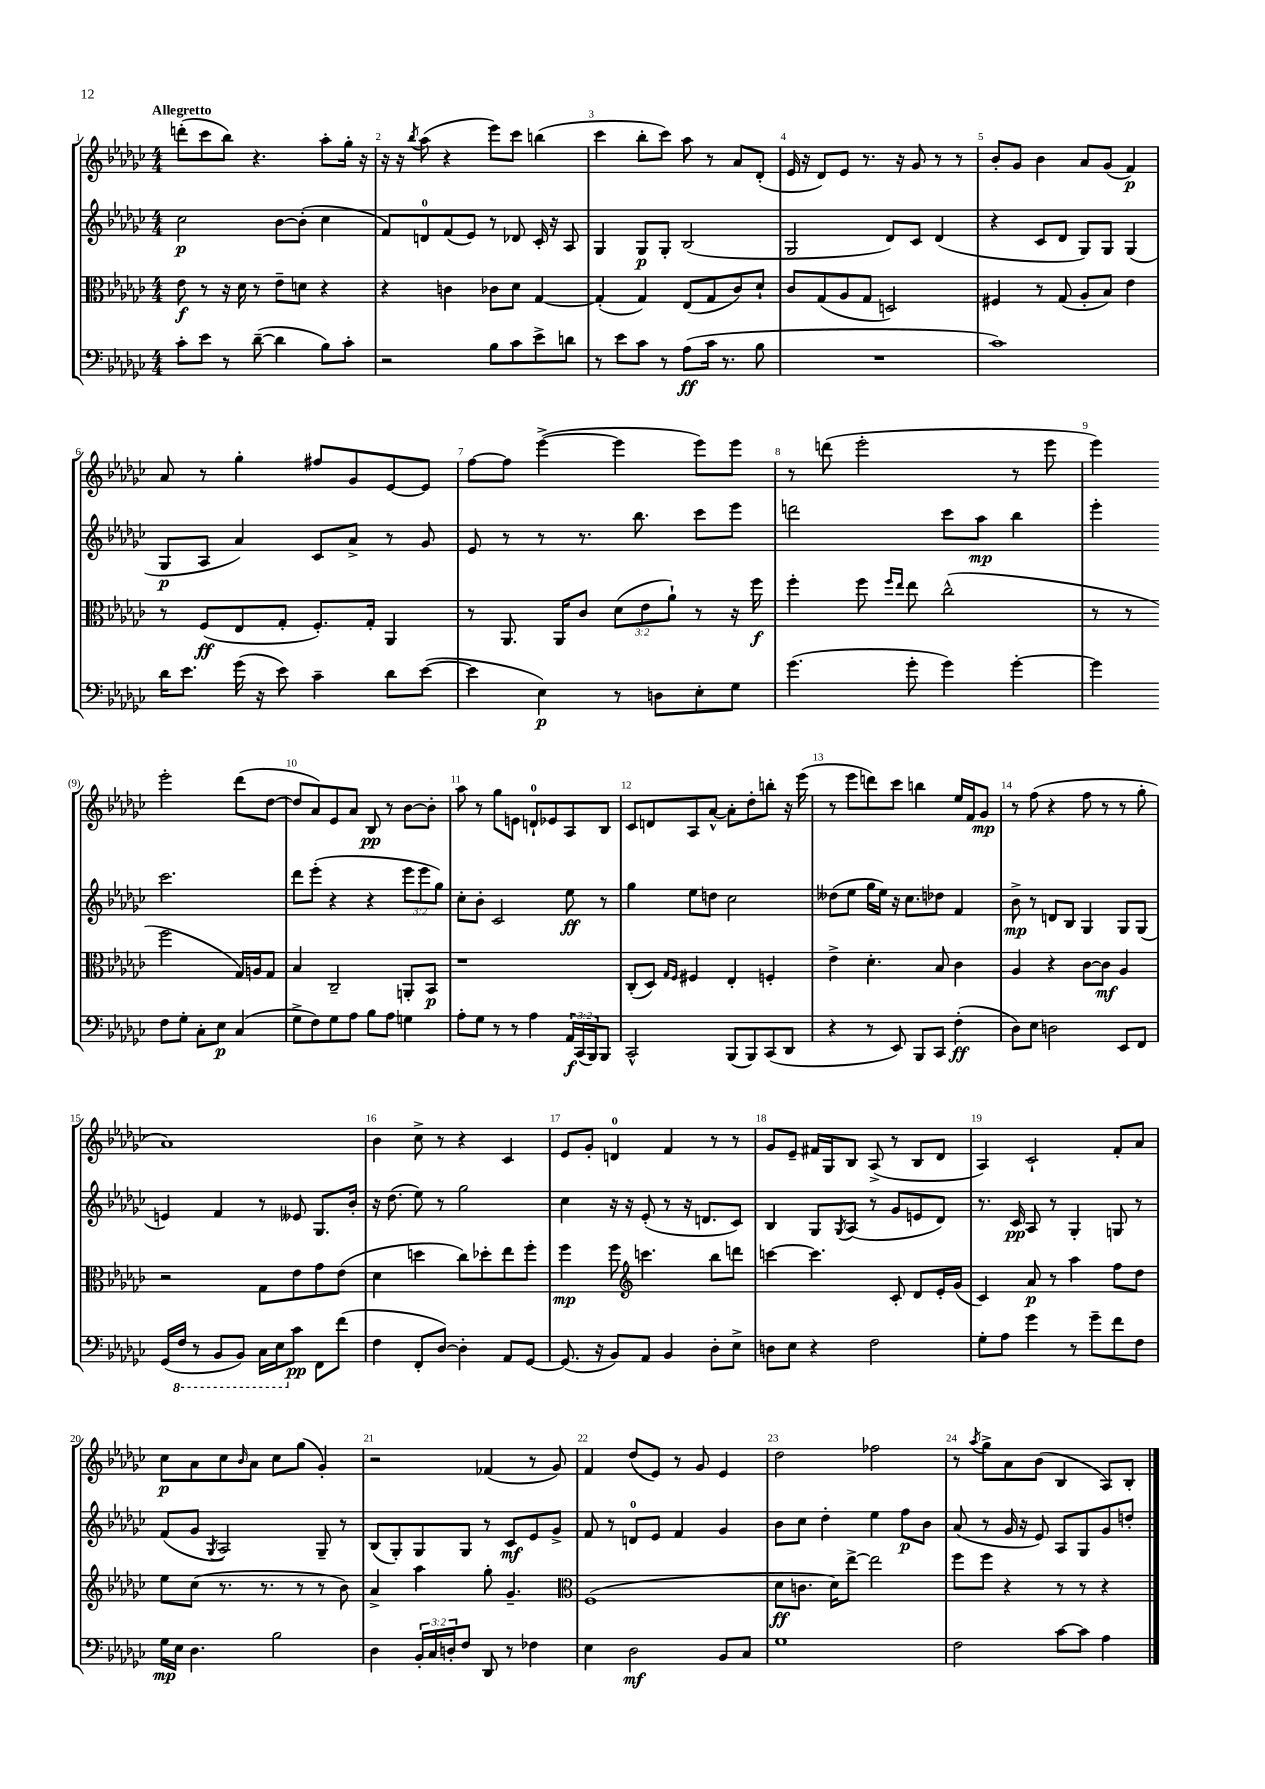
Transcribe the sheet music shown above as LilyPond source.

<<
\new StaffGroup <<
\new Staff = "s0" {
    \clef treble \key ges \major \numericTimeSignature \time 4/4 \tempo "Allegretto"
    d'''8-.( ces'''8 bes''8) r4. aes''8-. ges''16-. r16 |
    r16 r16 \acciaccatura { bes''8 } aes''8( r4 ees'''8) ces'''8 b''4( |
    ces'''4 bes''8-. ces'''8) aes''8 r8 aes'8 des'8-.( |
    ees'16 r16 des'8) ees'8 r8. r16 ges'8 r8 r8 |
    bes'8-. ges'8 bes'4 aes'8 ges'8( f'4\p) |
    aes'8 r8 ges''4-. fis''8 ges'8 ees'8~ ees'8 |
    f''8~ f''8 ees'''4~->( ees'''4 ees'''8) ees'''8 |
    r8 d'''8( ees'''2-. r8 ees'''8 |
    ees'''4) ees'''2-. des'''8( des''8~ |
    des''8 aes'8) ees'8 aes'8 bes8\pp r8 bes'8~ bes'8-. |
    aes''8 r8 ges''8 e'8 d'8-0-! ees'8 aes8 bes8 |
    ces'8 d'8 aes8 aes'8~-^ aes'8-. des''8-. b''8-. r16 ees'''16( |
    r8 ees'''8 d'''8) ces'''8 b''4 ees''16 f'16 ges'8\mp |
    r8 f''8( r4 f''8 r8 r8 ges''8-. |
    aes'1) |
    bes'4 ces''8-> r8 r4 ces'4 |
    ees'8 ges'8-. d'4-0 f'4 r8 r8 |
    ges'8 ees'8-- fis'16 ges16 bes8 aes8->( r8 bes8 des'8 |
    aes4) ces'2-! f'8-. aes'8 |
    ces''8\p aes'8 ces''8 \grace { bes'16 } aes'8 ces''8 ges''8( ges'4-.) |
    r2 fes'4( r8 ges'8) |
    f'4 des''8( ees'8) r8 ges'8 ees'4 |
    des''2 fes''2 |
    r8 \acciaccatura { aes''8 } ges''8-> aes'8 bes'8( bes4 aes8) bes8-. \bar "|." |
}
\new Staff = "s1" {
    \clef treble \key ges \major \numericTimeSignature \time 4/4 \override Staff.TupletNumber.text = #tuplet-number::calc-fraction-text
    ces''2\p bes'8~ bes'8-.( ces''4 |
    f'8) d'8-0 f'8( ees'8) r8 des'8 ces'16-. r16 aes8 |
    ges4 ges8\p ges8-. bes2( |
    ges2 des'8) ces'8 des'4( |
    r4 ces'8 des'8 ges8) ges8 ges4( |
    ges8\p aes8 aes'4) ces'8 aes'8-> r8 ges'8 |
    ees'8 r8 r8 r8. bes''8. ces'''8 ees'''8 |
    d'''2 ces'''8 aes''8\mp bes''4 |
    ees'''4-. ces'''2. |
    des'''8 ees'''8-.( r4 r4 \tuplet 3/2 { ees'''8 ees'''8 ges''8) } |
    ces''8-. bes'8-. ces'2 ees''8\ff r8 |
    ges''4 ees''8 d''8 ces''2 |
    deses''8( ees''8 ges''16 ees''16) r16 ces''8. des''8 f'4 |
    bes'8->\mp r8 d'8 bes8 ges4 ges8 ges8( |
    e'4) f'4 r8 eeses'8 ges8. bes'16-. |
    r16 des''8.( ees''8) r8 ges''2 |
    ces''4 r16 r16 ees'8-.( r8 r16 d'8. ces'8) |
    bes4 ges8 \acciaccatura { ges8 } aes8( r8 ges'8 e'8 des'8) |
    r8. ces'16\pp aes8 r8 ges4-. g8 r8 |
    f'8( ges'8 \acciaccatura { ges8 } aes2) ges8-- r8 |
    bes8( ges8-.) ges8 ges8 r8 ces'8\mf ees'8 ges'8-> |
    f'8 r8 d'8-0 ees'8 f'4 ges'4 |
    bes'8 ces''8 des''4-. ees''4 f''8\p bes'8 |
    aes'8( r8 ges'16 r16 ees'8) aes8 ges8 ges'8 d''8-. \bar "|." |
}
\new Staff = "s2" {
    \clef alto \key ges \major \numericTimeSignature \time 4/4 \override Staff.TupletNumber.text = #tuplet-number::calc-fraction-text
    ees'8\f r8 r16 des'16 r8 ees'8-- d'8 r4 |
    r4 c'4 ces'8 des'8 ges4~ |
    ges4-.( ges4) ees8( ges8 ces'8) des'8-! |
    ces'8 ges8( aes8 ges8 d2) |
    fis4 r8 ges8( aes8-. bes8) ees'4 |
    r8 f8\ff( ees8 ges8-. f8.-.) ges16-. aes,4 |
    r8 aes,8. aes,16 ces'8 \tuplet 3/2 { des'8( ees'8 aes'8-!) } r8 r16 f''16\f |
    f''4-. f''8 \grace { f''16 ees''16 } ees''8 ces''2-^( |
    r8 r8 f''2 ges16) a16 ges8 |
    bes4 ces2-- a,8-. bes,8\p |
    r1 |
    ces8-.( des8) \grace { ges16 f16 } fis4 ees4-. f4-. |
    ees'4-> des'4.-. bes8 ces'4 |
    aes4 r4 ces'8~ ces'8\mf aes4 |
    r2 ges8 ees'8 ges'8 ees'8( |
    des'4 d''4 ces''8) des''8-. ees''8 f''8-. |
    f''4\mp f''8 \clef treble c'''4. bes''8 d'''8 |
    c'''4~ c'''4. ces'8-. des'8 ees'16-. ges'16( |
    ces'4) aes'8\p r8 aes''4 f''8 des''8 |
    ees''8 ces''8( r8. r8. r8 r8 bes'8) |
    aes'4-> aes''4 ges''8-. ges'4.-- |
    \clef alto f1( |
    des'8\ff c'8. des'16) ees''8~-> ees''2 |
    f''8 f''8 r4 r8 r8 r4 \bar "|." |
}
\new Staff = "s3" {
    \clef bass \key ges \major \numericTimeSignature \time 4/4 \override Staff.TupletNumber.text = #tuplet-number::calc-fraction-text
    ces'8-. ees'8 r8 des'8~--( des'4 bes8) ces'8-. |
    r2 bes8 ces'8 ees'8-> d'8 |
    r8 ees'8 ces'8 r8 aes8\ff( ces'16 r8. bes8 |
    R1 |
    ces'1) |
    des'16 ees'8. ges'16( r16 ees'8) ces'4-- des'8 ees'8~( |
    ees'4 ees4\p) r8 d8 ees8-. ges8 |
    ges'4.( ges'8-. ges'4) ges'4~-. |
    ges'4 f8 ges8-. ces8-. ees8\p ces4( |
    ges8-> f8) ges8 aes8 bes8 aes8 g4 |
    aes8-. ges8 r8 r8 aes4 \tuplet 3/2 { aes,16\f ces,16( bes,,16) } bes,,8 |
    ces,2-^ bes,,8( bes,,8) ces,8( des,8 |
    r4 r8 ees,8) bes,,8 ces,8 f4-.\ff( |
    des8) ees8 d2 ees,8 f,8 |
    ges,16( \ottava #-1 f,16 r8 bes,,8 bes,,8) ces,16 ees,16 \ottava #0 ces'8\pp f,8 f'8( |
    f4 f,8-. des8~) des4-. aes,8 ges,8~ |
    ges,8.( r16 bes,8) aes,8 bes,4 des8-. ees8-> |
    d8 ees8 r4 f2 |
    ges8-. aes8 ges'4 r8 ges'8-- f'8 f8 |
    ges16\mp ees16 des4. bes2 |
    des4 \tuplet 3/2 { bes,16-. ces16 d16-. } f8 des,8 r8 fes4 |
    ees4 des2\mf bes,8 ces8 |
    ges1 |
    f2 ces'8~ ces'8 aes4 \bar "|." |
}
>>
>>
\layout { \context { \Score \override BarNumber.break-visibility = ##(#f #t #t) barNumberVisibility = #all-bar-numbers-visible } }
